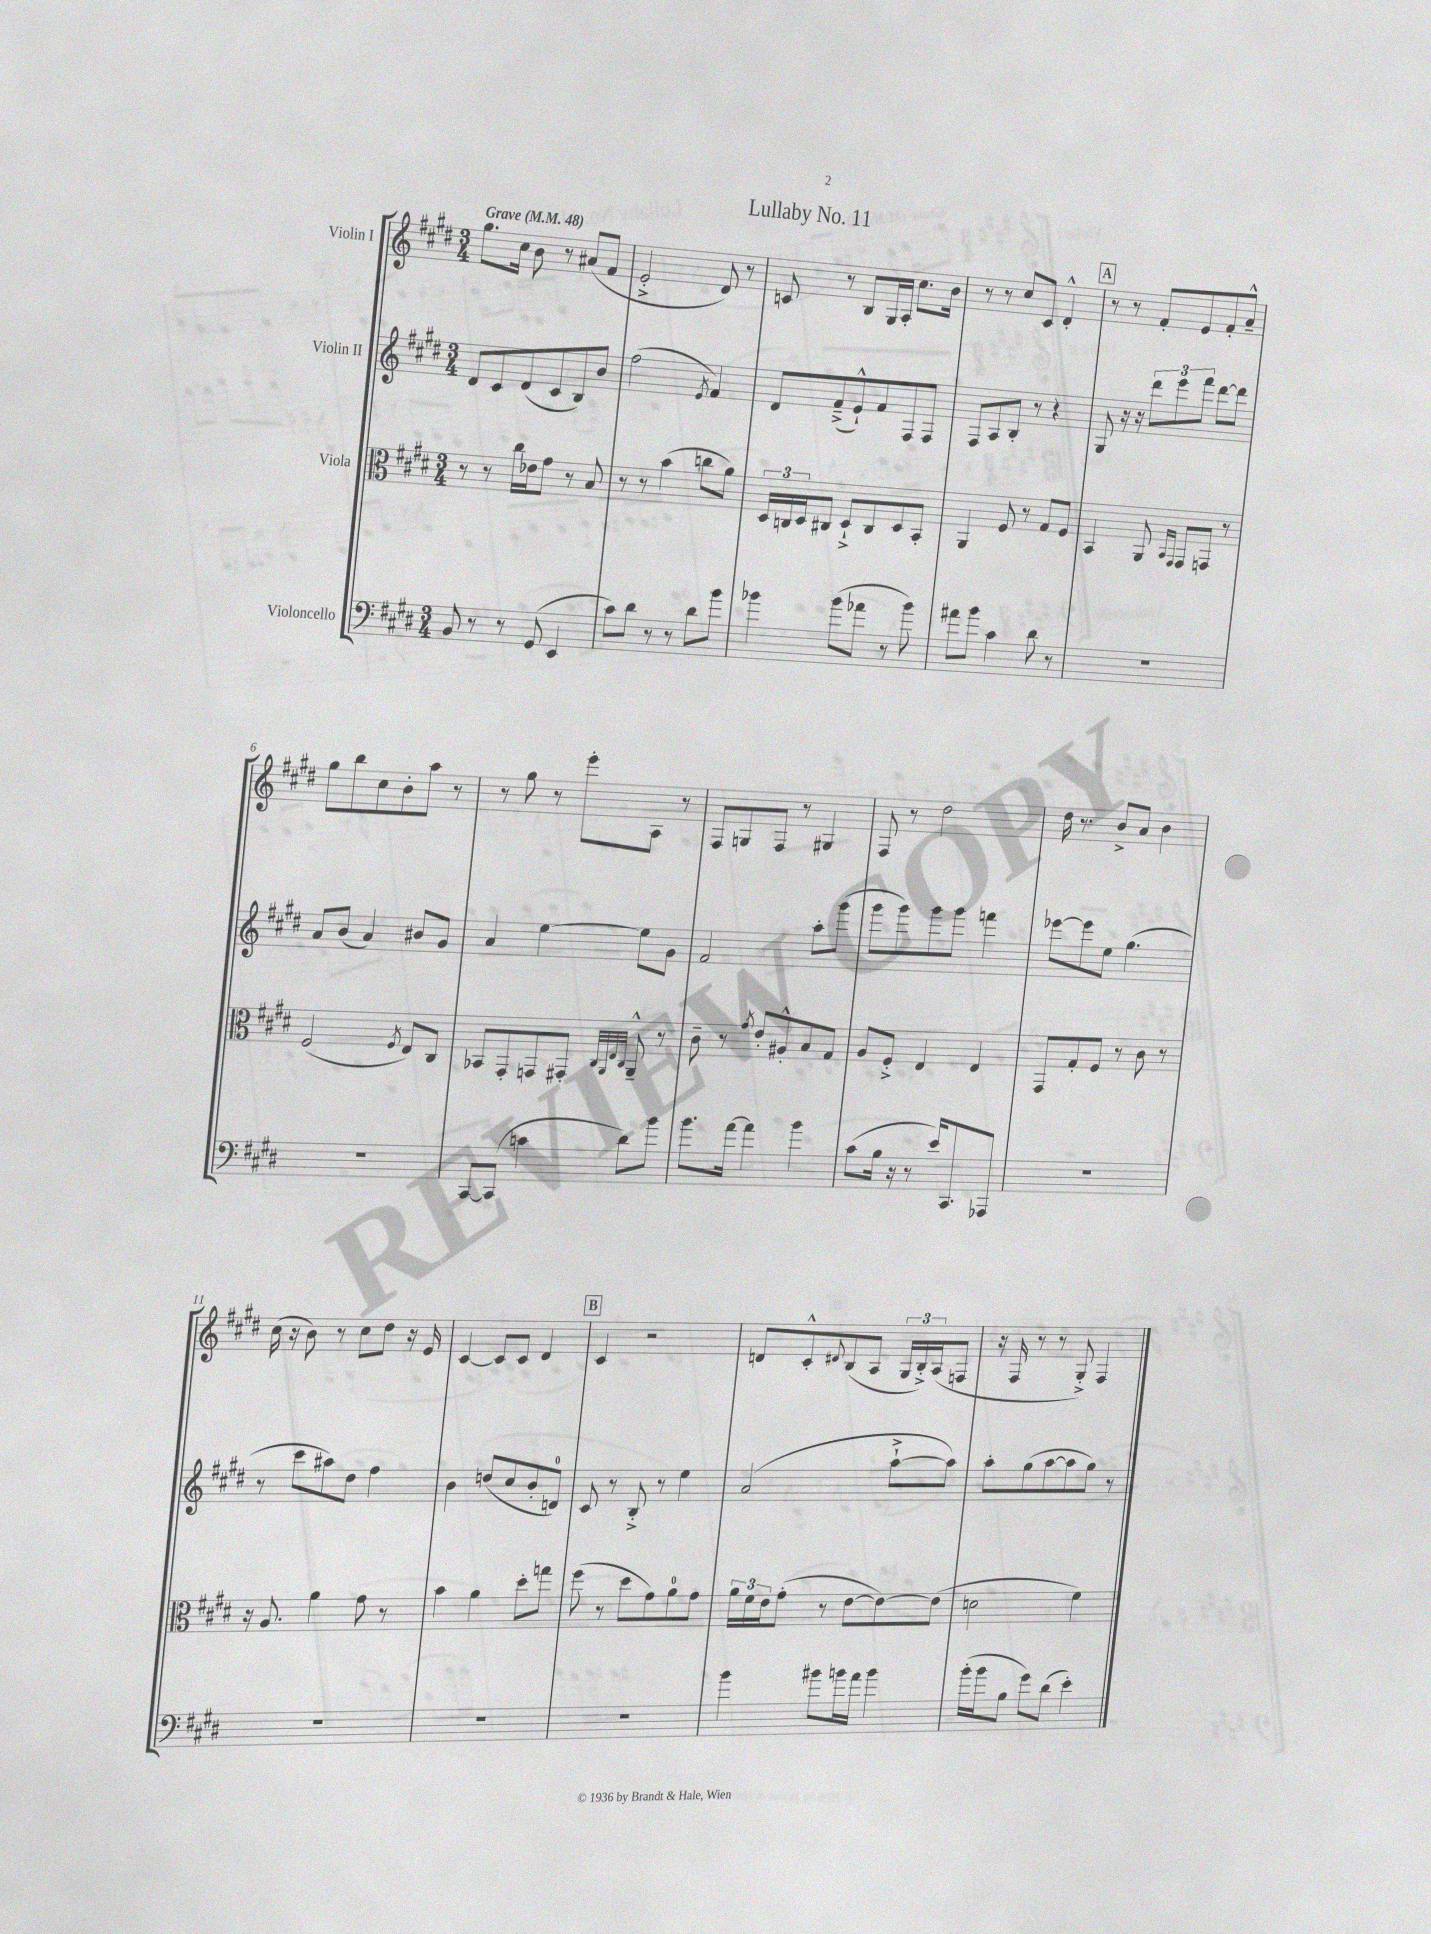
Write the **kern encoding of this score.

**kern	**kern	**kern	**kern
*part4	*part3	*part2	*part1
*staff4	*staff3	*staff2	*staff1
*I"Violoncello	*I"Viola	*I"Violin II	*I"Violin I
*clefF4	*clefC3	*clefG2	*clefG2
*k[f#c#g#d#]	*k[f#c#g#d#]	*k[f#c#g#d#]	*k[f#c#g#d#]
*M3/4	*M3/4	*M3/4	*M3/4
*MM48	*MM48	*MM48	*MM48
=1	=1	=1	=1
!	!	!	!LO:TX:a:B:t=Grave
8BB/	8r	8d#/L	8.gg#\L
8r	8r	8c#/	.
.	.	.	16cc#\Jk
8r	16cc#\LL	(8d#/	8b\
.	16e-X\J	.	.
(8GG#/	8g#\J	8c#/	8r
4EE/	8r	8B/)	(8a#X/L
.	8B/	8b/J	8f#/J
=2	=2	=2	=2
8c#\L)	8r	(2ff#\	2e'^/
8d#\J	8r	.	.
8r	(4b\	.	.
8r	.	.	.
.	.	8qe/	.
8d#\L	8ccn\L	4f#/)	8d#/)
8b\J	8a\J)	.	8r
=3	=3	=3	=3
4b-X\	24D#/LL	8d#/L	8cn/
.	24Cn/	.	.
.	24D#/J	.	.
.	8C#X/J	(8f#~^/	8r
(8b-\L	8D#`^/L	8e`^^/)	8B/L
8a-X\J	8C#/	8f#/	16G#/L
.	.	.	16A'/JJ
8r	8D#/	8F#/	8.cc#\L
8b-\)	8BB'/J	8F#/J	.
.	.	.	16b\Jk
=4	=4	=4	=4
8a#X\L	4AA/	8F#/L	8r
8b\J	.	8A/	8r
4c#\	8F#/	8B'/J	8cc#/L
.	8r	8r	8c#/J
8d#\	8G#/L	4r	4d#'^^/
8r	8F#/J	.	.
!!LO:REH:place=s1:t=A
=5	=5	=5	=5
2.r	4BB/	8G#/	8r
.	.	16r	8r
.	.	16r	.
.	8AA/	12ddd#\L	8f#'/L
.	.	12eee\	.
.	16qqBB/LL	.	.
.	16qqGG#/JJ	.	.
.	8GG#/L	.	8e/
.	.	12fff#\J	.
.	8GGn/J	[8ddd#\L	8f#'/
.	8r	8ddd#\J]	8a~^^/J
!!LO:LB:g=z
=6	=6	=6	=6
2.r	(2F#/	8a/L	8gg#\L
.	.	(8b/J	8bb\
.	.	4a/)	8cc#\
.	.	.	8b'\
.	8qF#/	.	.
.	8E/L)	8b#X/L	8aa\J
.	8C#/J	8g#/J	8r
=7	=7	=7	=7
[8CC#/L	8BB-X/L	4a/	8r
(8CC#/J]	8GG#'/	.	8gg#\
4cn\	8GGn/	[4ee\	8r
.	8GG#X'/J	.	8eee'\L
.	32qqC#/LLL	.	.
.	32qqAA/	.	.
.	32qqE/	.	.
.	32qqC#/JJJ	.	.
8d#\L)	8AA~^^/	8ee\L]	8A\J
8b\J	8r	8g#\J	8r
=8	=8	=8	=8
8.b\L	8c#~\	2f#/	8F#/L
.	8r	.	8Gn/
[16a\Jk	.	.	.
.	8qg#/	.	.
4a\]	8e'/L	.	8F#/J
.	8A#X'^^/	.	8r
4b\	8B/	8aa'\L	4G#X/
.	8G#/J	(8ggg#\J	.
=9	=9	=9	=9
(8c#\L	8A/L	8ggg#\L	8F#/
16B\Jk	8F#'^/J	8ggg#\)	8r
16r	.	.	.
8r	4E/	8ggg#\	2dd#\
16e/KL)	.	8ggg#\J	.
8.CC#/	.	.	.
.	4E/	4fffn\	.
8AAA-X/J	.	.	.
=10	=10	=10	=10
2.r	8GG#/L	[8eee-X\L	16dd#\
.	.	.	8.r
.	8G#'/	8eee-\]	.
.	8F#/J	8ee\J	8b^/L
.	8r	(4.gg#\	8a/J
.	8c#\	.	4b\
.	8r	.	.
!!LO:LB:g=z
=11	=11	=11	=11
2.r	16r	8r	(16cc#\
.	8.A/	.	16r
.	.	8ccc#\L	8b\)
.	4a\	8aa#X\)	8r
.	.	8dd#\J	8cc#\L
.	8g#\	4ff#\	8dd#\J
.	8r	.	16r
.	.	.	16e/
=12	=12	=12	=12
2.r	4b\	4b\	[4c#/
.	4a\	(8ddn/L	8c#/L]
.	.	8cc#/	8c#/J
.	8dd#'\L	8b'/	4d#/
.	8ggn\J	8dn/J)	.
!!LO:REH:place=s1:t=B
=13	=13	=13	=13
2.r	(8ff#\	8c#/	4c#/
.	8r	8r	.
.	8dd#\L	8B'^/	2r
.	8g#\)	8r	.
.	8a\	4ee\	.
.	8g#\J	.	.
=14	=14	=14	=14
4b\	24a\LL	(2a/	8dn/L
.	24f#\	.	.
.	24e\J	.	.
.	(8g#'\J	.	8c#'^^/
.	.	.	8qqd#X/
8b#X\L	8r	.	(8B/
16bn\L	[8e\L	.	8A/J
16a\JJ	.	.	.
4b\	8e\_)	[8aa`^\L	24G#/LL
.	.	.	24B'^/)
.	.	.	(24A/J
.	(8e\J]	8aa\J])	8Fn/J
=15	=15	=15	=15
(16b'\LL	2dn\	8aa'\L	16r
16b\J	.	.	16F#/
8B\J	.	(8gg#\	8r
8g#\L)	.	[8aa\	8r
(8d#\J	.	8aa\]	8G#'^/)
4e'\)	4f#\)	8gg#\J)	4F#/
.	.	8r	.
==	==	==	==
*-	*-	*-	*-
